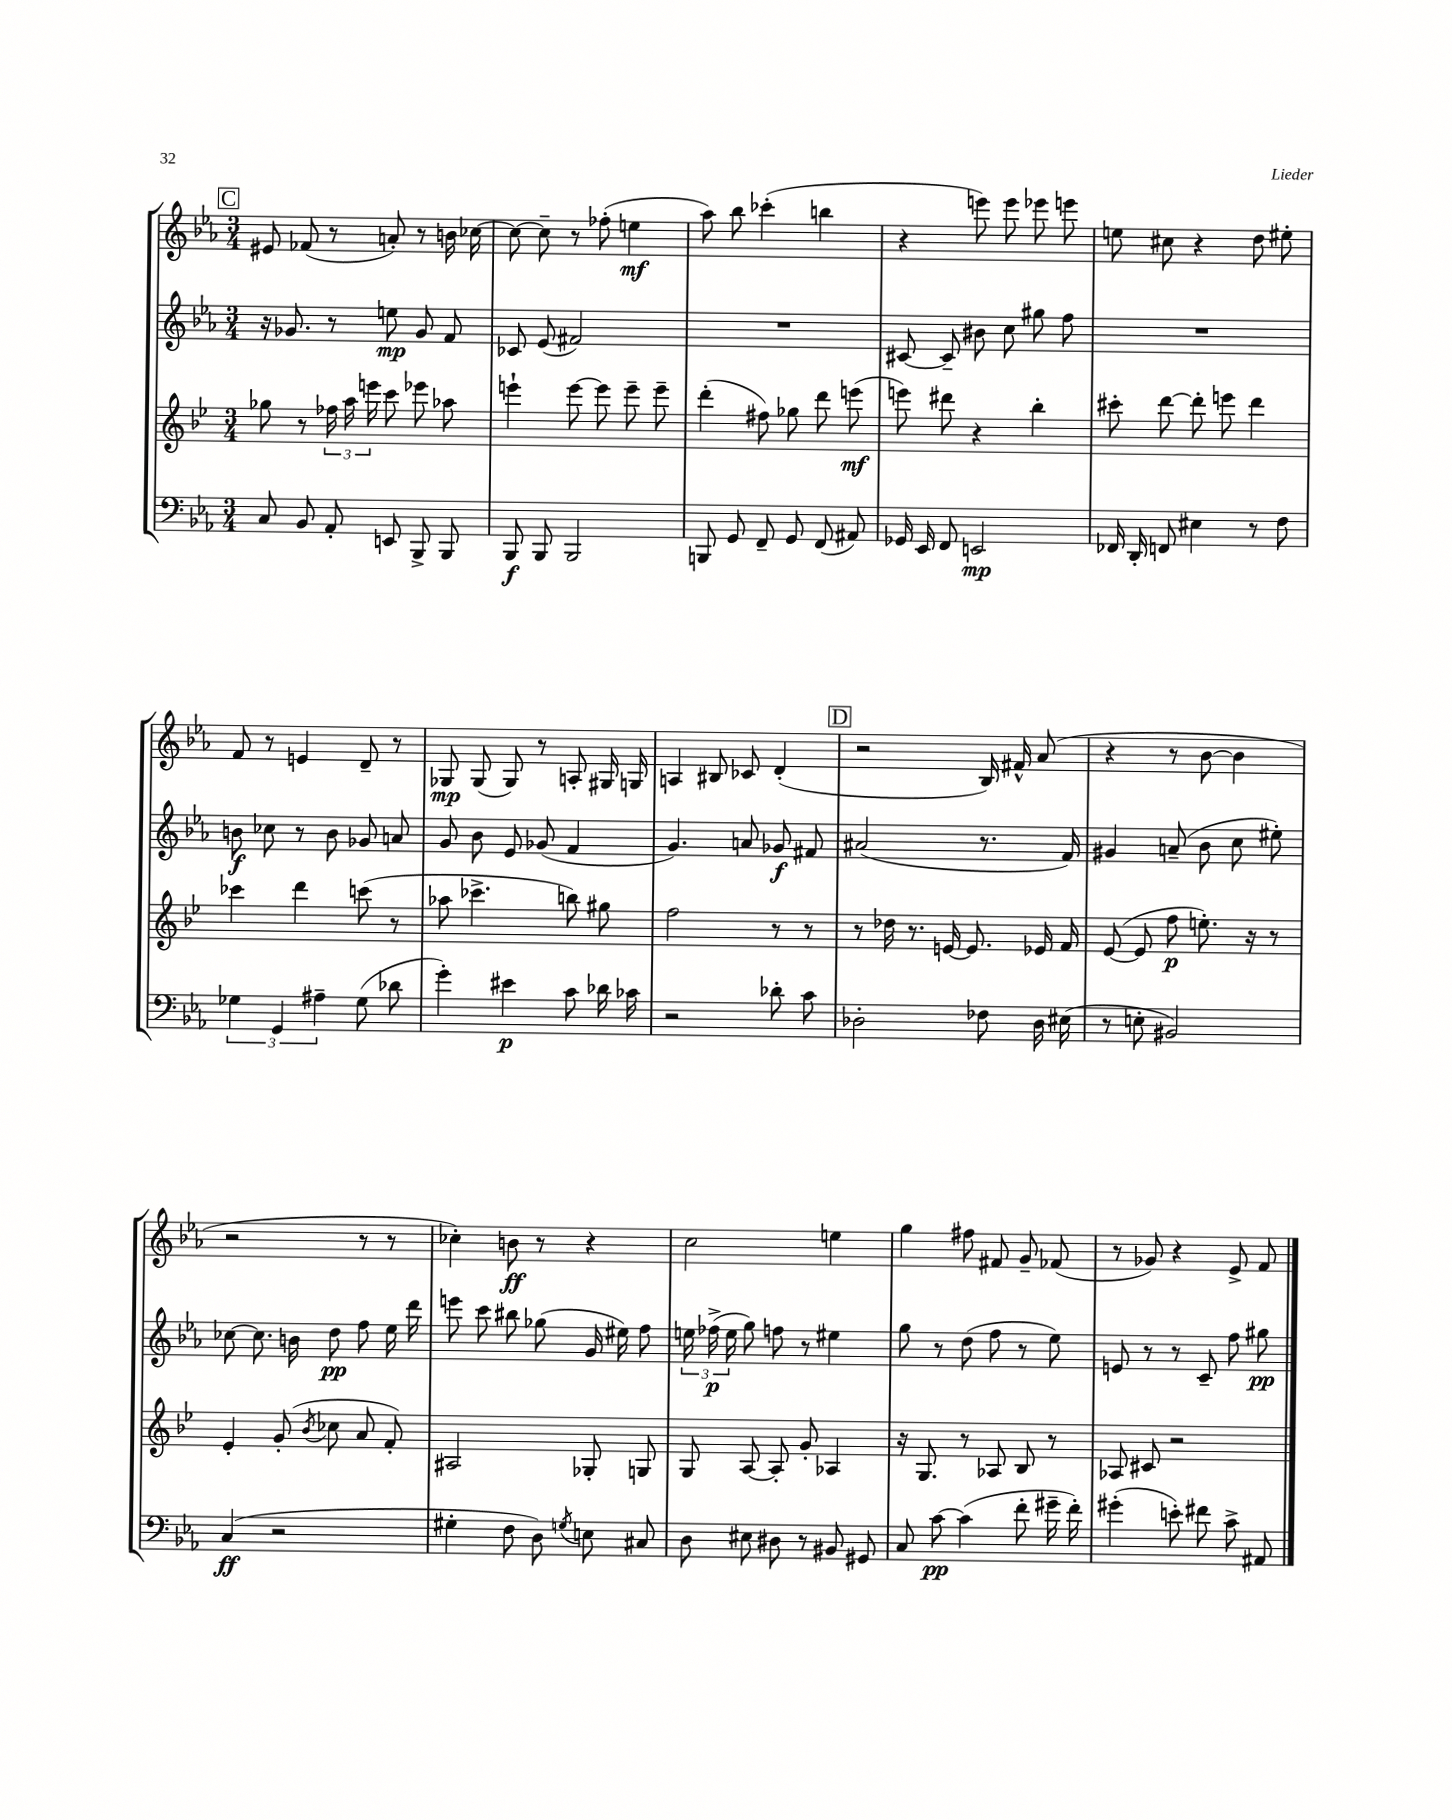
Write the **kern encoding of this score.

**kern	**kern	**kern	**kern
*staff4	*staff3	*staff2	*staff1
*clefF4	*clefG2	*clefG2	*clefG2
*k[b-e-a-]	*k[b-e-]	*k[b-e-a-]	*k[b-e-a-]
*M3/4	*M3/4	*M3/4	*M3/4
8C	8gg-	16r	8e#
.	.	8.g-	.
8BB-	8r	.	(8f-
8AA-'	24ff-	8r	8r
.	24aa	.	.
.	24eee	.	.
8EE	8ccc	8ee	8a')
8BBB-^	8eee-	8g-	8r
8BBB-	8aa-	8f	16b
.	.	.	[16cc-
=	=	=	=
8BBB-	4eee`	8c-	8cc-_
8BBB-	.	(8e-	8cc-~]
2BBB-	[8eee	2f#)	8r
.	8eee]	.	(8ff-'
.	8eee~	.	4ee
.	8eee~	.	.
=	=	=	=
8BBB	(4ddd'	2.r	8aa-)
8GG	.	.	8bb-
8FF~	8ff#)	.	(4ccc-'
8GG	8gg-	.	.
(8FF	8ddd	.	4bb
8AA#)	(8eee	.	.
=	=	=	=
16GG-	8eee)	[8c#	4r
16EE-	.	.	.
8FF	8ddd#	8c#~]	.
2EE	4r	8b#	8eee)
.	.	8cc	8eee
.	4bb-'	8gg#	8eee-
.	.	8ff	8eee
=	=	=	=
16FF-	8ccc#'	2.r	8ee
16DD'	.	.	.
8FF	[8ddd	.	8cc#
4E#	8ddd']	.	4r
.	8eee	.	.
8r	4ddd	.	8dd
8F	.	.	8ee#'
=	=	=	=
6G-	4ccc-	8b	8f
.	.	8cc-	8r
6GG	.	.	.
.	4ddd	8r	4e
6A#~	.	.	.
.	.	8b	.
(8G-	(8ccc	8g-	8d~
8d-	8r	8a	8r
=	=	=	=
4g')	8aa-	8g	8G-
.	4.ccc-^	8b-	(8G-
4e#	.	8e-	8G-)
.	.	(8g-	8r
8c	8bb)	4f	8A'
16d-	8gg#	.	16G#
16c-	.	.	16G
=	=	=	=
2r	2ff	4.g)	4A
.	.	.	8B#
.	.	8a	8c-
8d-'	8r	8g-	(4d'
8c	8r	8f#	.
=	=	=	=
2D-'	8r	(2a#	2r
.	16dd-	.	.
.	8.r	.	.
.	[16e	.	.
.	8.e]	.	.
8F-	.	8.r	16B-)
.	.	.	16f#^^
16D-	16e-	.	(8a-
(16E#	16f	16f)	.
=	=	=	=
8r	([8e-	4g#	4r
8E'	8e-]	.	.
2BB#)	8ff	(8a~	8r
.	8.ee')	8b-	[8b-
.	.	8cc	4b-]
.	16r	.	.
.	8r	8ee#')	.
=	=	=	=
(4C	4e-'	[8cc-	2r
.	.	8.cc-]	.
2r	(8g'	.	.
.	.	16b	.
.	8qb-	.	.
.	8cc-	8dd	.
.	8a	8ff	8r
.	8f')	16ee-	8r
.	.	16ddd	.
=	=	=	=
4G#'	2A#	8eee	4cc-')
.	.	8ccc	.
8F	.	8bb#	8b
8D)	.	(8gg-	8r
8qG	.	.	.
8E	8G-'	16g	4r
.	.	16ee#)	.
8C#	8G	8ff	.
=	=	=	=
8D	8G	24ee	2cc
.	.	(24ff-^	.
.	.	24ee	.
8E#	[8A	8gg)	.
8D#	8A']	8ff	.
8r	8g'	8r	.
8BB#	4A-	4ee#	4ee
8GG#	.	.	.
=	=	=	=
8C	16r	8gg	4gg
.	8.G	.	.
[8c	.	8r	.
(4c]	8r	(8dd	8ff#
.	8A-	8ff	8f#
8f'	8B-	8r	8g~
16g#~	8r	8ee-)	(8f-
16f')	.	.	.
=	=	=	=
(4g#'	8A-	8e	8r
.	8c#	8r	8g-)
8e')	2r	8r	4r
8f#	.	8c~	.
8c^	.	8ff	8e-^
8AA#	.	8gg#	8f
==	==	==	==
*-	*-	*-	*-
